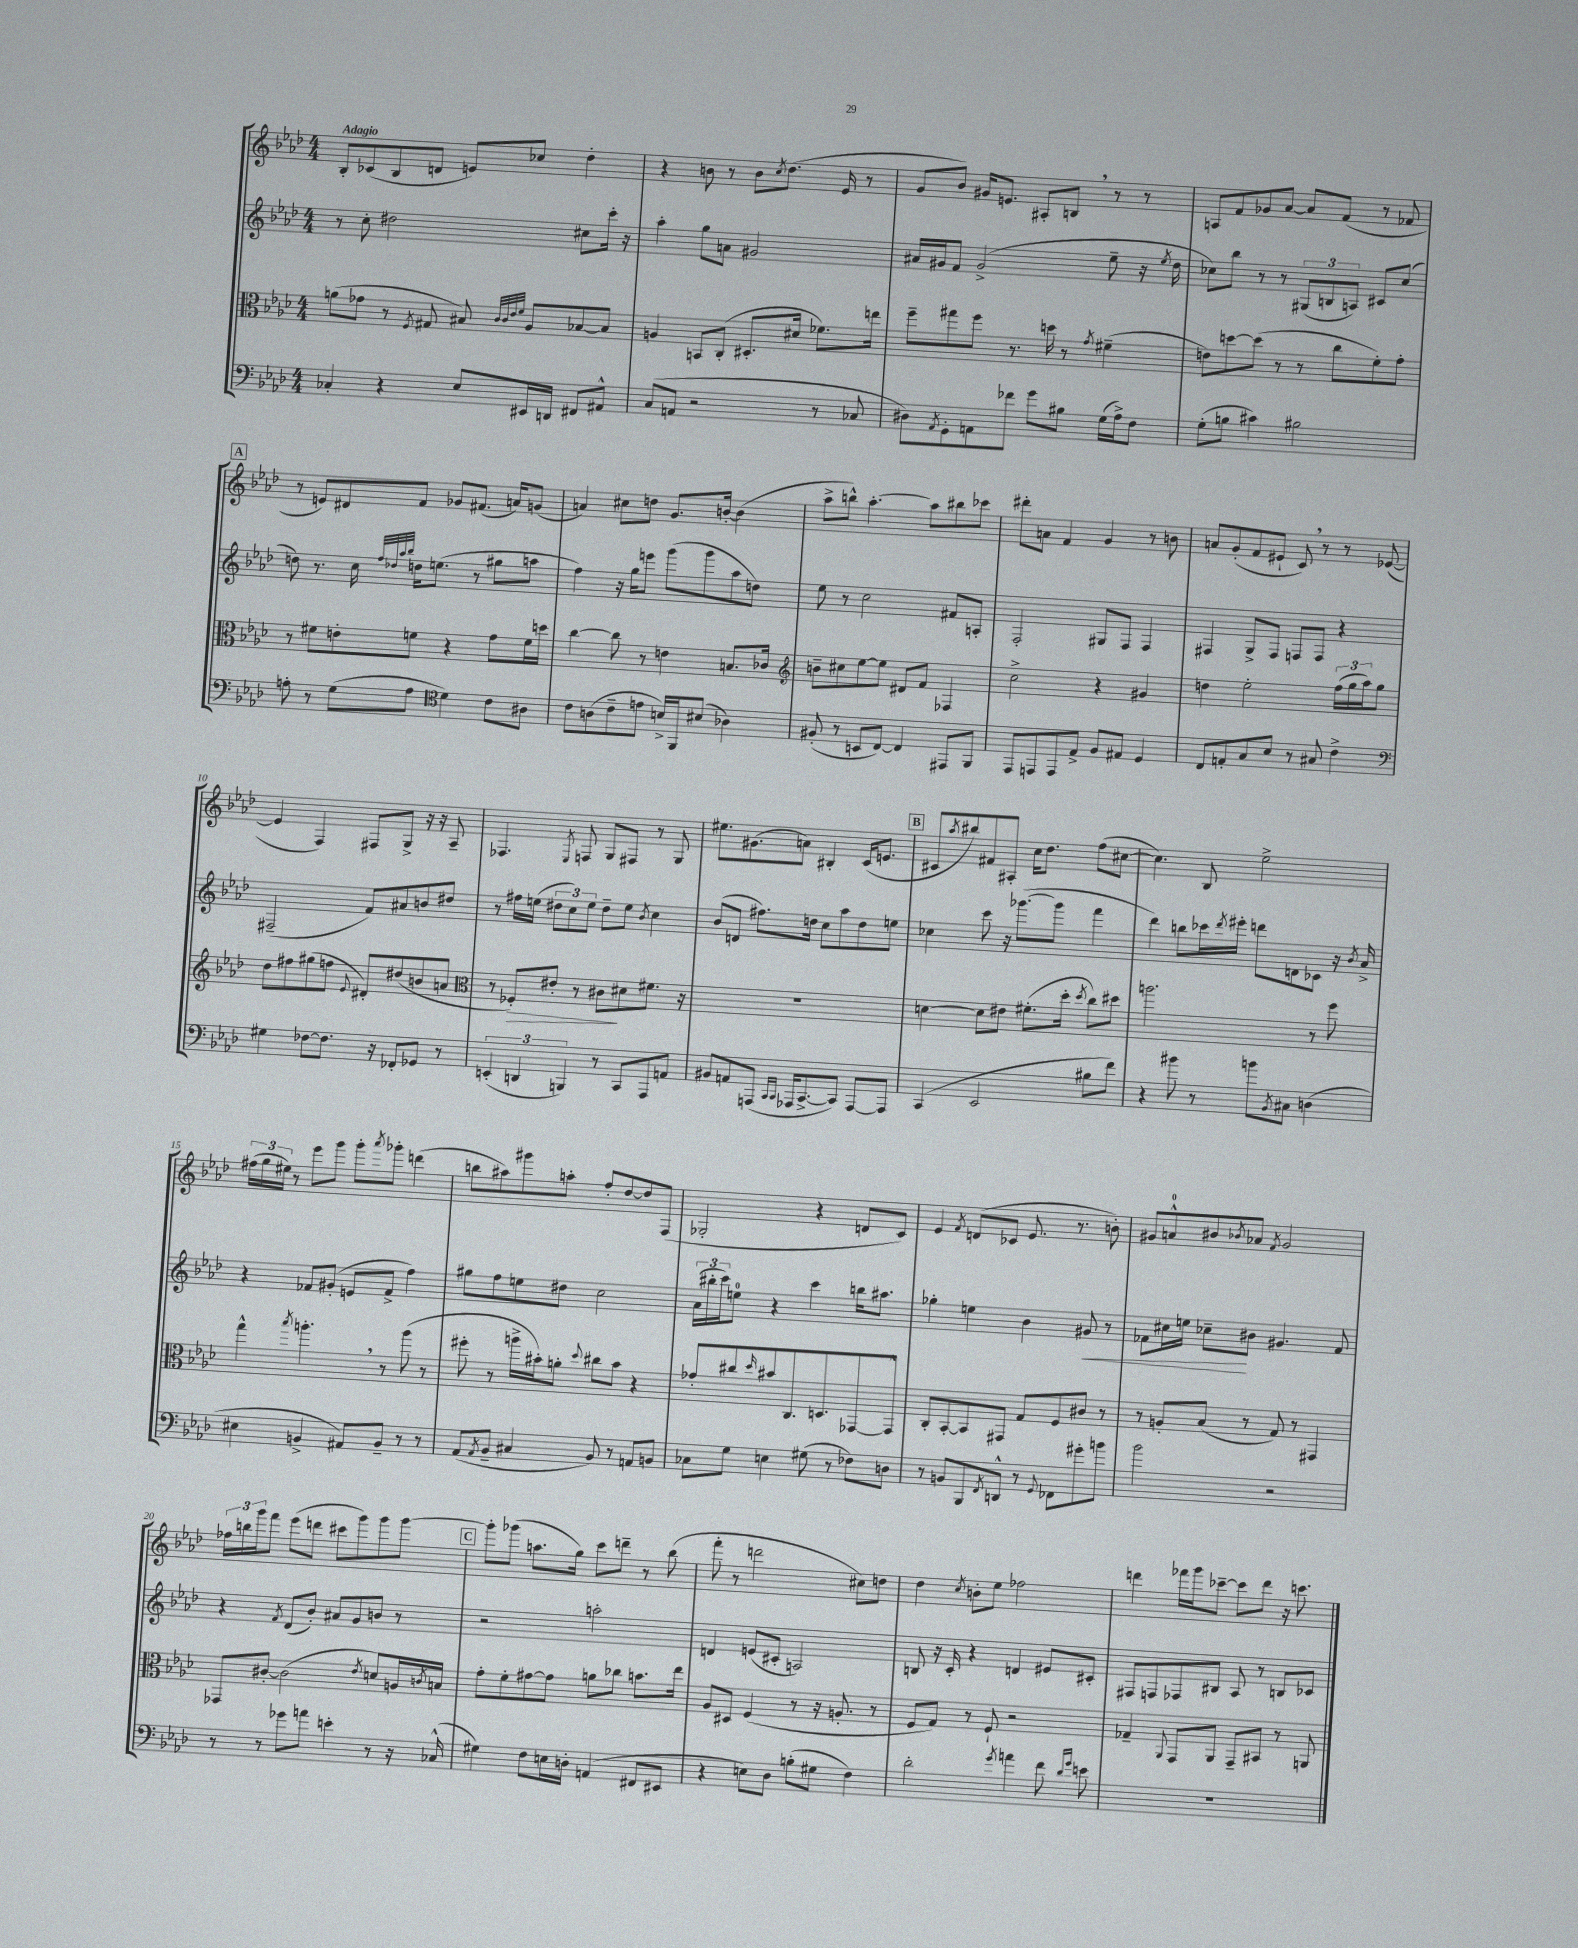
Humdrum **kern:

**kern	**kern	**kern	**kern
*staff4	*staff3	*staff2	*staff1
*clefF4	*clefC3	*clefG2	*clefG2
*k[b-e-a-d-]	*k[b-e-a-d-]	*k[b-e-a-d-]	*k[b-e-a-d-]
*M4/4	*M4/4	*M4/4	*M4/4
4C-'	(8a	8r	8B-'
.	8g-	8cc'	(8c-
4r	8r	2dd#	8B-
.	8qF	.	.
.	8G#	.	8d
8E-	8B#)	.	8e)
.	32qqc	.	.
.	32qqc	.	.
.	32qqe-	.	.
.	32qqf	.	.
16EE#	8A-	.	8cc-
16DD	.	.	.
8FF#	[8B-	8cc#	4dd-'
8AA#^^	8B-]	16ccc'	.
.	.	16r	.
=	=	=	=
(8C	4A	4aa-'	4r
8AA	.	.	.
2r	8BB	8gg	8b
.	(8C'	8a	8r
.	8.D#'	2g#	8b
.	.	.	8qcc
.	.	.	(8.dd-
.	16d#	.	.
8r	8.f-)	.	.
.	.	.	16e-
8C-	.	.	8r
.	16ee	.	.
=	=	=	=
8D#)	8ff~	16a#	8g
.	.	16g#	.
8qAA-	.	.	.
8GG'	8gg#	8f	8b-)
8AA	8ff	(2g#^	16g#
.	.	.	8.e
8f-	8.r	.	.
8g	.	.	8A#'
.	16dd	.	.
8B#	8r	.	8B
.	8qg	.	.
(16G	(4f#~	8ee-~	8r
16A-^)	.	.	.
8F	.	16r	8r
.	.	8qee-	.
.	.	16dd-	.
=	=	=	=
(8G'	8e)	8cc-)	8A
8B	[8dd	8bb-	8f
4c#)	(8dd]	8r	8g-
.	8r	8r	[8a-
2B#	8r	(12G#	8a-]
.	.	12B	.
.	8cc	.	(8f
.	.	12A)	.
.	8f')	8c#	8r
.	8g'	(8cc-	8f-
=	=	=	=
8A'	8r	8dd)	8r
8r	8f#	8.r	8e)
(8G	8e'	.	8d#
.	.	16cc	.
.	.	32qqff	.
.	.	32qqdd-	.
.	.	32qqaa-	.
.	.	32qqbb-	.
8A	8f	16dd	8f
.	.	(8.ee	.
*clefC4	*	*	*
4d-)	4r	.	8g-
.	.	8r	(8.f#
8c	8g	8gg#	.
.	.	.	16a)
8A#	16f	8aa	(8g
.	16dd	.	.
=	=	=	=
8c	[4cc	4ff)	4a)
(8A	.	.	.
8c~	8cc]	16r	8cc#
.	.	16gg	.
8e	8r	8eee	8dd
16B^)	4e	(8ggg	8.g
16FF	.	.	.
(8B#	.	8ggg	.
.	.	.	[16b'
4A-)	8.B	8aa-	(4b]
.	.	8dd)	.
.	16c-	.	.
=	=	=	=
*	*clefG2	*	*
(8F#'	8b~	8ee-	8aa-^
8r	8cc#	8r	8bb^^)
8BB	[8ee-	2cc	[4.aa-'
[8C)	8ee-]	.	.
4C]	8d#	.	.
.	8f	.	8aa-]
8EE#	4F-	8f#	8bb#
8FF	.	8A'	8ccc-
=	=	=	=
8EE-	2cc^	2F'	8ddd#'
8EE	.	.	8a
8EE	.	.	4f
8E-^	.	.	.
8F	4r	8G#	4g
8E#	.	8F	.
4D-	4g#	4F	8r
.	.	.	8b
=	=	=	=
8C	4dd	4F#	8a
8E'	.	.	(8g'
8G	2ee-'	8G^	8f
8B-	.	8F#	8e#`
8r	.	8F	8c)
8G#	.	8F	8r
4c^	(24ff	4r	8r
.	24gg	.	.
.	24aa-)	.	.
.	8gg	.	([8e-
=	=	=	=
*clefF4	*	*	*
4G#	8dd-	(2F#~	4e-]
.	8ff#	.	.
[8F-	(8gg#	.	4F)
8.F-]	8ff	.	.
.	8qqe-	.	.
.	8d#')	8f)	8F#
16r	.	.	.
8FF-'	(8dd#	8a#	8G^
8GG-	8b	8b	16r
.	.	.	16r
8r	8a	8dd#	8A-~
=	=	=	=
*	*clefC3	*	*
(6EE'	8r	8r	4.F-
.	8F-')	16ff#	.
6DD	.	.	.
.	.	(16ee	.
.	8e#'	12dd#	.
6BBB)	.	12cc)	.
.	.	.	8qE-
.	8r	.	8F
.	.	12ee	.
8r	8c#	8dd#~	8G
8CC	8d#	8ee	8F#
.	.	8qb-	.
8AAA-	8.f#	4cc	8r
8AA	.	.	8G
.	16r	.	.
=	=	=	=
8BB#	1r	(8b-	8.ee#
8AA	.	8d	.
.	.	.	(8.g#
(8AAA	.	8.ff#)	.
16qqCC	.	.	.
16qqCC	.	.	.
16AAA-	.	.	8a)
[8.CC^	.	16dd	.
.	.	8cc	4B#'
8CC])	.	8aa-	.
[8AAA-	.	8dd	(16c
.	.	.	8.e
8AAA-]	.	8ee	.
=	=	=	=
(4CC	[4d	4cc-	8c#
.	.	.	8qaa-
.	.	.	8bb#)
2EE-	8d]	8ccc	8f#
.	8e#	16r	8A#'
.	.	([8.ggg-	.
.	(8.f#'	.	16cc
.	.	.	8.dd-
.	.	8ggg-]	.
.	16dd-'	.	.
.	8qdd-	.	.
8B#	8cc)	4fff	(8ff
8f)	8dd#	.	[8cc#
=	=	=	=
4r	2.aa	4ddd-)	4.cc#])
8b#	.	8bb	.
8r	.	16ccc-	8B-
.	.	8qddd-	.
.	.	16eee#'	.
8b	.	8ddd	2ee-^
8qBB-	.	.	.
8C#	.	8d	.
(4D	8r	8c-	.
.	8ff	16r	.
.	.	8qb-	.
.	.	16a-^	.
=	=	=	=
4E#	4gg^^	4r	(24ff#
.	.	.	24gg
.	.	.	24ee#)
.	.	.	8r
.	8qbb-	.	.
4BB^	4.aa'	8f-	8eee-
.	.	(8g#'	8ggg
8AA#)	.	8e	8ggg'
.	.	.	8qaaa-
8BB~	8r	8f-^	8ggg-'
8r	(8aa	4ff)	(4ddd
8r	8r	.	.
=	=	=	=
(8AA-	8ff#'	8gg#	8bb
8qAA-	.	.	.
8BB-~	8r	8ff	8aa#)
4C#	16aa^	8ee	8ggg#
.	16b#')	.	.
.	8a'	8dd#	8aa'
.	8qqdd-	.	.
8BB-)	8cc#	2cc	8ff'
8r	8b#	.	[8dd-
8AA	4r	.	8dd-]
8BB	.	.	(8F
=	=	=	=
8C-	8g-'	(24a-	2G-'
.	.	24bb#'	.
.	.	24ccc)	.
8G	8cc#	8ee	.
.	16qqdd-	.	.
4E	8b#	4r	.
.	8.C	.	.
(8G#	.	4ccc	4r
.	8.D	.	.
8r	.	.	.
8F-)	[8GG-	16bb	8d
.	.	8.aa#	.
8D	8GG-^^]	.	8c)
=	=	=	=
8r	8C'	4gg-'	4e-
8BB	[8BB-'	.	.
.	.	.	8qf
8BBB-	8BB-]	4ee	(8d
8qFF	.	.	.
8DD^^	8GG#	.	8c-
8r	8G	4b-	8.e-
8qqGG	.	.	.
8FF-	8F	.	.
.	.	.	8.r
8g#'	8c#	8g#	.
8b	8r	8r	8b')
=	=	=	=
2b-	8r	8f-	8g#
.	8A'	16cc#	8a^^
.	.	16ee	.
.	(8B-	8cc-~	8b#
.	.	.	8qb-
.	8r	8b#	8a-
.	.	.	8qf
2r	8G)	4.g#	2g#
.	8r	.	.
.	4GG#	.	.
.	.	8f-	.
=	=	=	=
8r	8GG-	4r	24ff-
.	.	.	24bb
.	.	.	24ggg
8r	[8c#'	.	8fff
.	.	8qf	.
8g-	(2c#]	(8d-	(8eee-
8a	.	8b-')	8ddd
4e'	.	8a#	8ccc#
.	.	8g	8ggg)
.	8qe-	.	.
8r	8d)	8b	8ggg
16r	16A	8r	[8ggg
.	8qc	.	.
(16C-^^	16B	.	.
=	=	=	=
4G#)	8g'	2r	8ggg']
.	8f'	.	(8ggg-
8F	[8g#	.	8.aa
16E	8g#]	.	.
16D'	.	.	16gg)
(4AA	8a	2aa'	8ccc
.	8cc-	.	8ddd~
8FF#	8.b	.	8r
8EE#	.	.	(8bb-
.	16ee-	.	.
=	=	=	=
4r	8A-	4d	8fff'
.	8D#	.	8r
8E)	(4F	(8e	2ddd
8D-	.	8c#'	.
(8B'	8r	2A)	.
8G#	16r	.	.
.	8.A'	.	.
4F)	.	.	8cc#)
.	8r	.	8dd
=	=	=	=
2d-'	8F	8B	4dd-
.	8G)	16r	.
.	.	16c'	.
.	.	.	8qcc
.	8r	4r	8b'
.	8F`	.	8ee-
8qg	.	.	.
4a	2r	4d	2ff-
8f	.	8e#	.
16qqd-	.	.	.
16qqg	.	.	.
8e	.	8c#'	.
=	=	=	=
1r	4G-~	8F#	4ddd
.	.	8F	.
.	8qqAA-	.	.
.	8GG	8F-	16fff-
.	.	.	16ggg
.	8AA-	8B#	[8ccc-~
.	8GG~	8A-	8ccc-]
.	8BB#	8r	8ddd
.	8r	8B	16r
.	.	.	8.ccc
.	8AA	8c-	.
==	==	==	==
*-	*-	*-	*-
